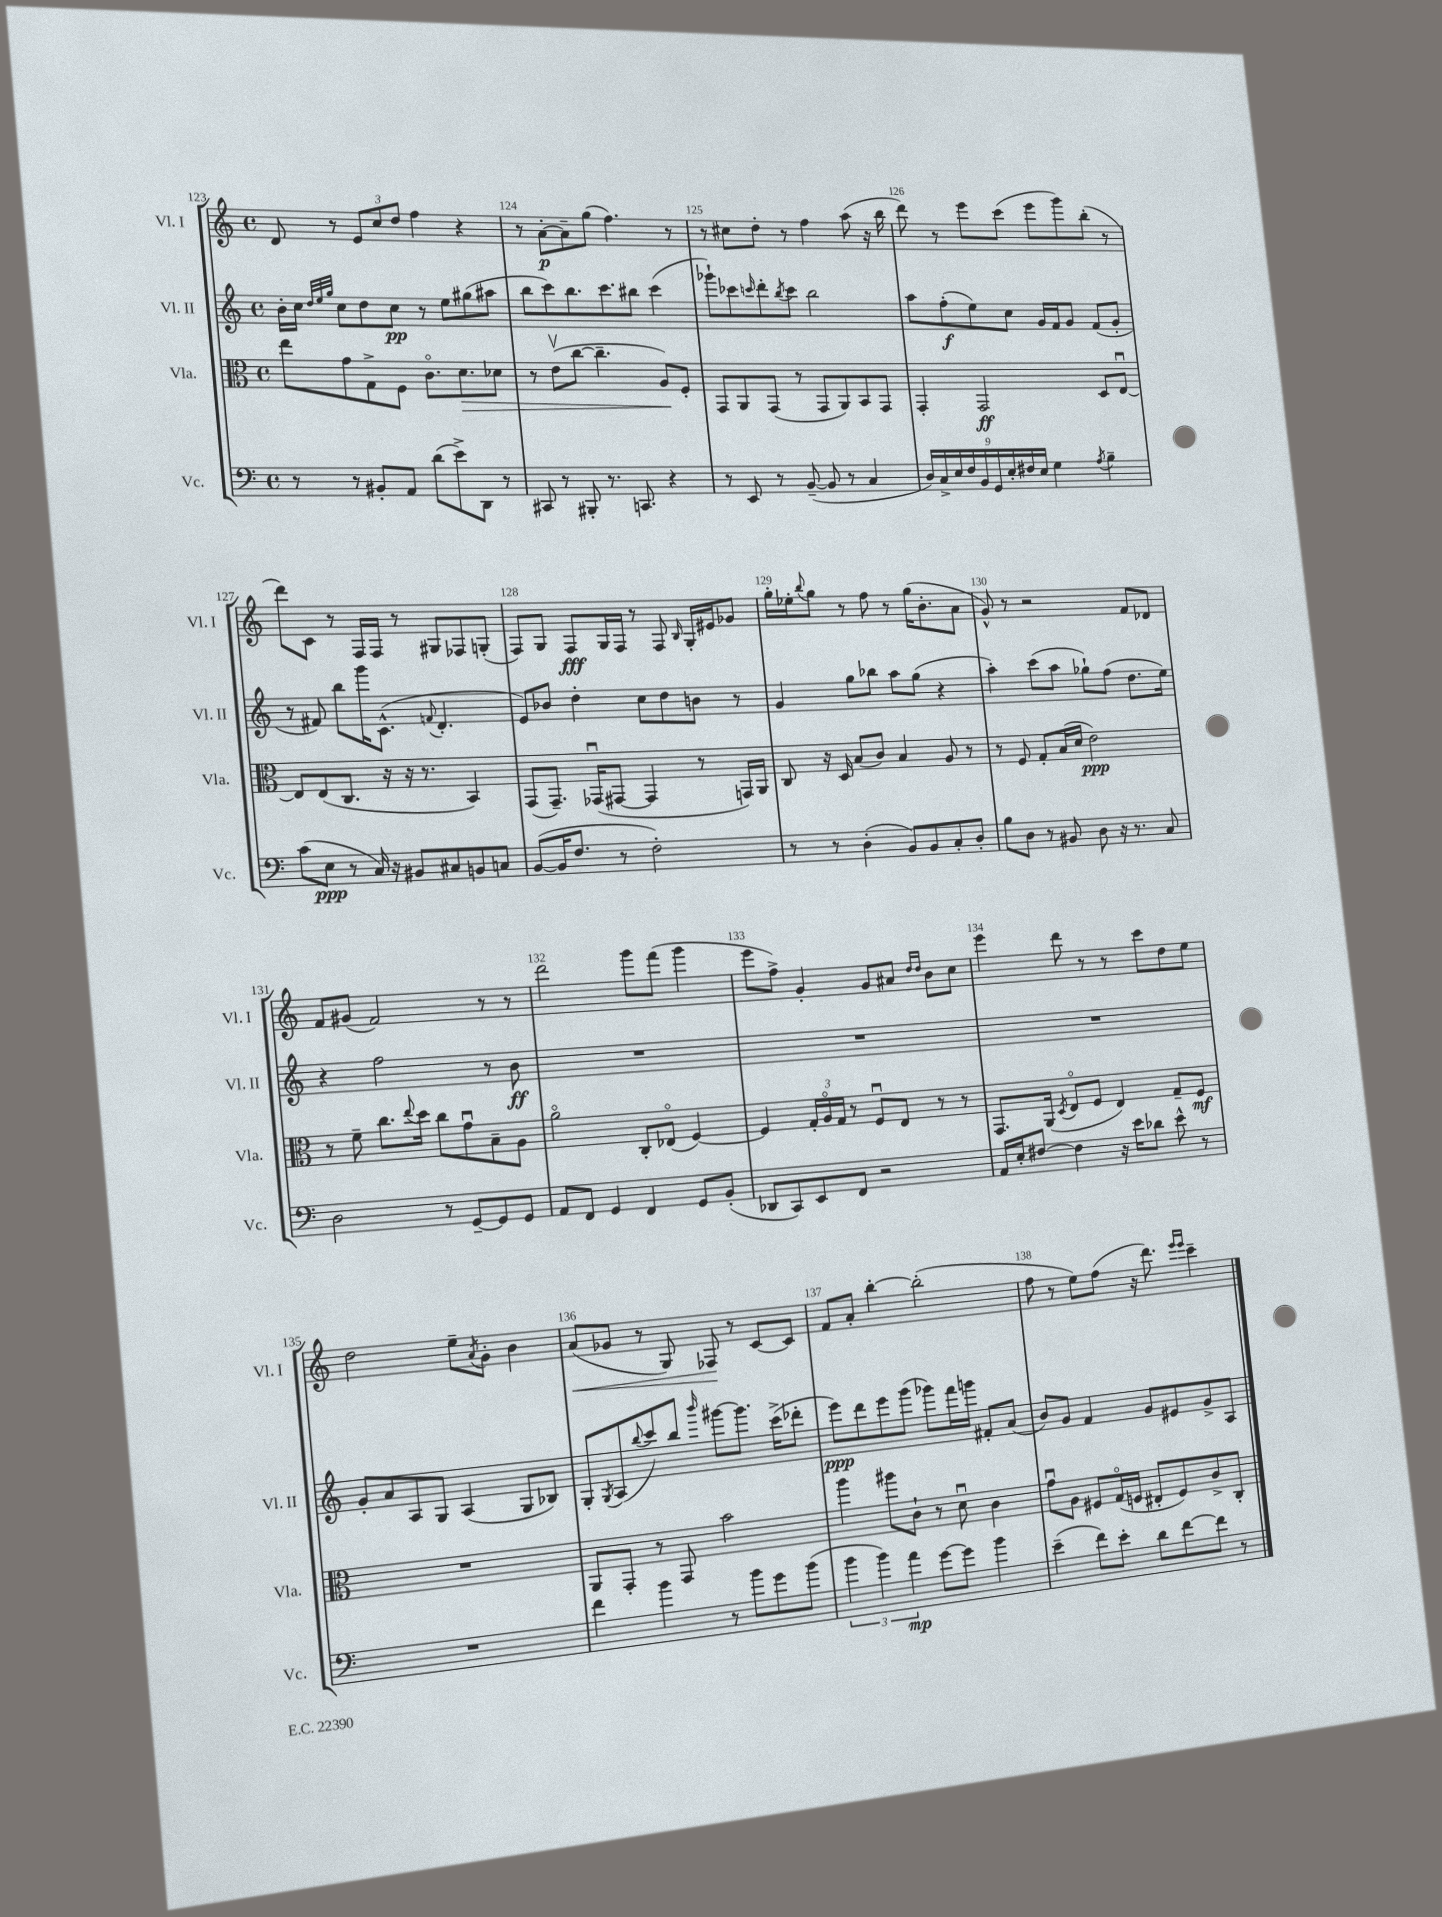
<<
\new StaffGroup <<
\new Staff = "s0" \with { instrumentName = "Vl. I" shortInstrumentName = "Vl. I" } {
    \clef treble \key c \major \defaultTimeSignature \time 4/4
    d'8 r8 \tuplet 3/2 { e'8 c''8 d''8 } f''4 r4 |
    r8 a'8~-.\p a'8-- g''8( f''4.) r8 |
    r8 cis''8 d''8-. r8 f''4 a''8( r16 b''16 |
    d'''8) r8 e'''8 c'''8( e'''8 g'''8) b''8-.( r8 |
    d'''8) c'8 r8 f16 f16 r8 gis8 fes8 g8-.( |
    f8) g8 f8\fff g16 f16 r8 f8 \grace { b16 } g16-. eis'16 ges'8 |
    g''16-. ees''16-. \appoggiatura { b''8 } g''8 r8 f''8 r8 g''16( b'8.-. a'8 |
    g'8-^) r8 r2 f'8 des'8 |
    f'8 gis'8( f'2) r8 r8 |
    d'''2 g'''8 f'''8( g'''4 |
    e'''8 f''8->) g'4-. g'8 ais'8 \grace { d''16 d''16 } b'8 c''8 |
    e'''4 d'''8 r8 r8 c'''8 d''8 e''8 |
    d''2 e''8-- \acciaccatura { a'8 } g'8-. b'4 |
    a'8\<( ges'8 r8 g8) fes8\! r8 c'8~ c'8 |
    f'8 a'8-. b''4~-. b''2-.( |
    f''8 r8 e''8) f''8( r16 d'''8.) \grace { e'''16 e'''16 } c'''4-- \bar "|." |
}
\new Staff = "s1" \with { instrumentName = "Vl. II" shortInstrumentName = "Vl. II" } {
    \clef treble \key c \major \defaultTimeSignature \time 4/4
    b'16-. c''16 \grace { d''32 e''32 g''32 } c''8 d''8 c''8\pp r8 e''8 gis''8( ais''8 |
    b''8 c'''8) b''8. c'''8. bis''8 c'''4( |
    ges'''8-!) ces'''8 \grace { c'''16 } d'''8-. \acciaccatura { b''8 } c'''8 b''2 |
    a''8 f''8-.\f( e''8) c''8 g'16 f'16 g'8 f'8( g'8-. |
    r8 fis'8) b''8 g'''16 c'8.-^( \appoggiatura { f'8 } d'4.-. |
    e'8) bes'8 d''4-. c''8 d''8 b'8 r8 |
    g'4 g''8 bes''8 a''8 g''8( r4 |
    a''4-.) c'''8( a''8 ges''8-!) f''8( d''8. e''16) |
    r4 f''2 r8 b'8\ff |
    R1 |
    R1 |
    R1 |
    g'8-. a'8 a8 g8 a4( g8 bes8) |
    g8-. \acciaccatura { g8 } a8( \appoggiatura { b''8 } c'''8) b''8 \grace { b'''16 } gis'''8~ gis'''8. c'''16->( des'''8-. |
    e'''8\ppp) d'''8 e'''8 g'''8( ges'''8) f'''16 g'''16 fis'8-. a'8( |
    b'8) g'8 f'4 g'8 eis'8 g'8-> a8 \bar "|." |
}
\new Staff = "s2" \with { instrumentName = "Vla." shortInstrumentName = "Vla." } {
    \clef alto \key c \major \defaultTimeSignature \time 4/4
    e''8 g'8 g8-> f8 c'8.\flageolet d'8.\> des'8 |
    r8 e'8\upbow( c''8~ c''4.-- a8\!) f8-. |
    g,8 a,8 g,8( r8 g,8 a,8) b,8 g,8 |
    g,4-. g,2\ff d8 e8~\downbow |
    e8 e8( c8. r16 r16 r8. b,4) |
    g,8( g,8.--) ges,16\downbow( gis,8~ gis,4 r8 g,16) a,16 |
    c8 r16 d16 b8( c'8) b4 a8 r8 |
    r8 f8 g8-. b16( d'16 e'2\ppp) |
    r8 f'8-- c''8. \appoggiatura { e''8 } d''16 c''8 g'8\downbow b8-- a8 |
    a'2\flageolet c8-. ees8\flageolet( f4~) |
    f4 \tuplet 3/2 { g16-. a16\flageolet g16 } r8 f8\downbow e8 r8 r8 |
    g,8. a,16( \acciaccatura { d8 } e8\flageolet f8 e4) g8-- f8\mf |
    R1 |
    a,8 g,8-. r8 g,8 b'2 |
    a''4 ais''8 c'8-! r8 d'8\downbow c'4 |
    g'8\downbow a8 fis8 g16\flageolet( f16 eis8-. f8) c'8-> c8-. \bar "|." |
}
\new Staff = "s3" \with { instrumentName = "Vc." shortInstrumentName = "Vc." } {
    \clef bass \key c \major \defaultTimeSignature \time 4/4
    r8 r8 bis,8-. a,8 d'8( e'8->) d,8 r8 |
    cis,8 r8 bis,,8-. r8. c,8. r4 |
    r8 e,8 r8 b,8~--( b,8 r8 c4 |
    \tuplet 9/8 { d16) c16-> e16 f16 b,16 g,16 e16-. fis16 e16 } g4 \acciaccatura { a8 } b4-- |
    c'8( e8\ppp r8 c16) r16 bis,8 cis8 b,8 c8 |
    b,8~( b,16 f8. r8 f2-.) |
    r8 r8 d4-.( b,8) b,8 c8-. d8-. |
    b8 d8 r8 bis,8 d8 r16 r8. c8 |
    d2 r8 g,8~-- g,8 g,8 |
    a,8 f,8 g,4 f,4 g,8 b,8-.( |
    des,8 c,8) e,8 f,8 r2 |
    a,16 e16-. fis8~ fis4 r16 e'16 des'8 e'8-^ r8 |
    R1 |
    f'4 b'4 r8 b'8 g'8 b'8( |
    \tuplet 3/2 { b'4 b'4) a'4\mp } g'8~ g'8 b'4 |
    e'4--( f'8) e'8-. d'8 f'8~ f'8 r8 \bar "|." |
}
>>
>>
\layout { \context { \Score currentBarNumber = #123 \override BarNumber.break-visibility = ##(#f #t #t) barNumberVisibility = #all-bar-numbers-visible } }
